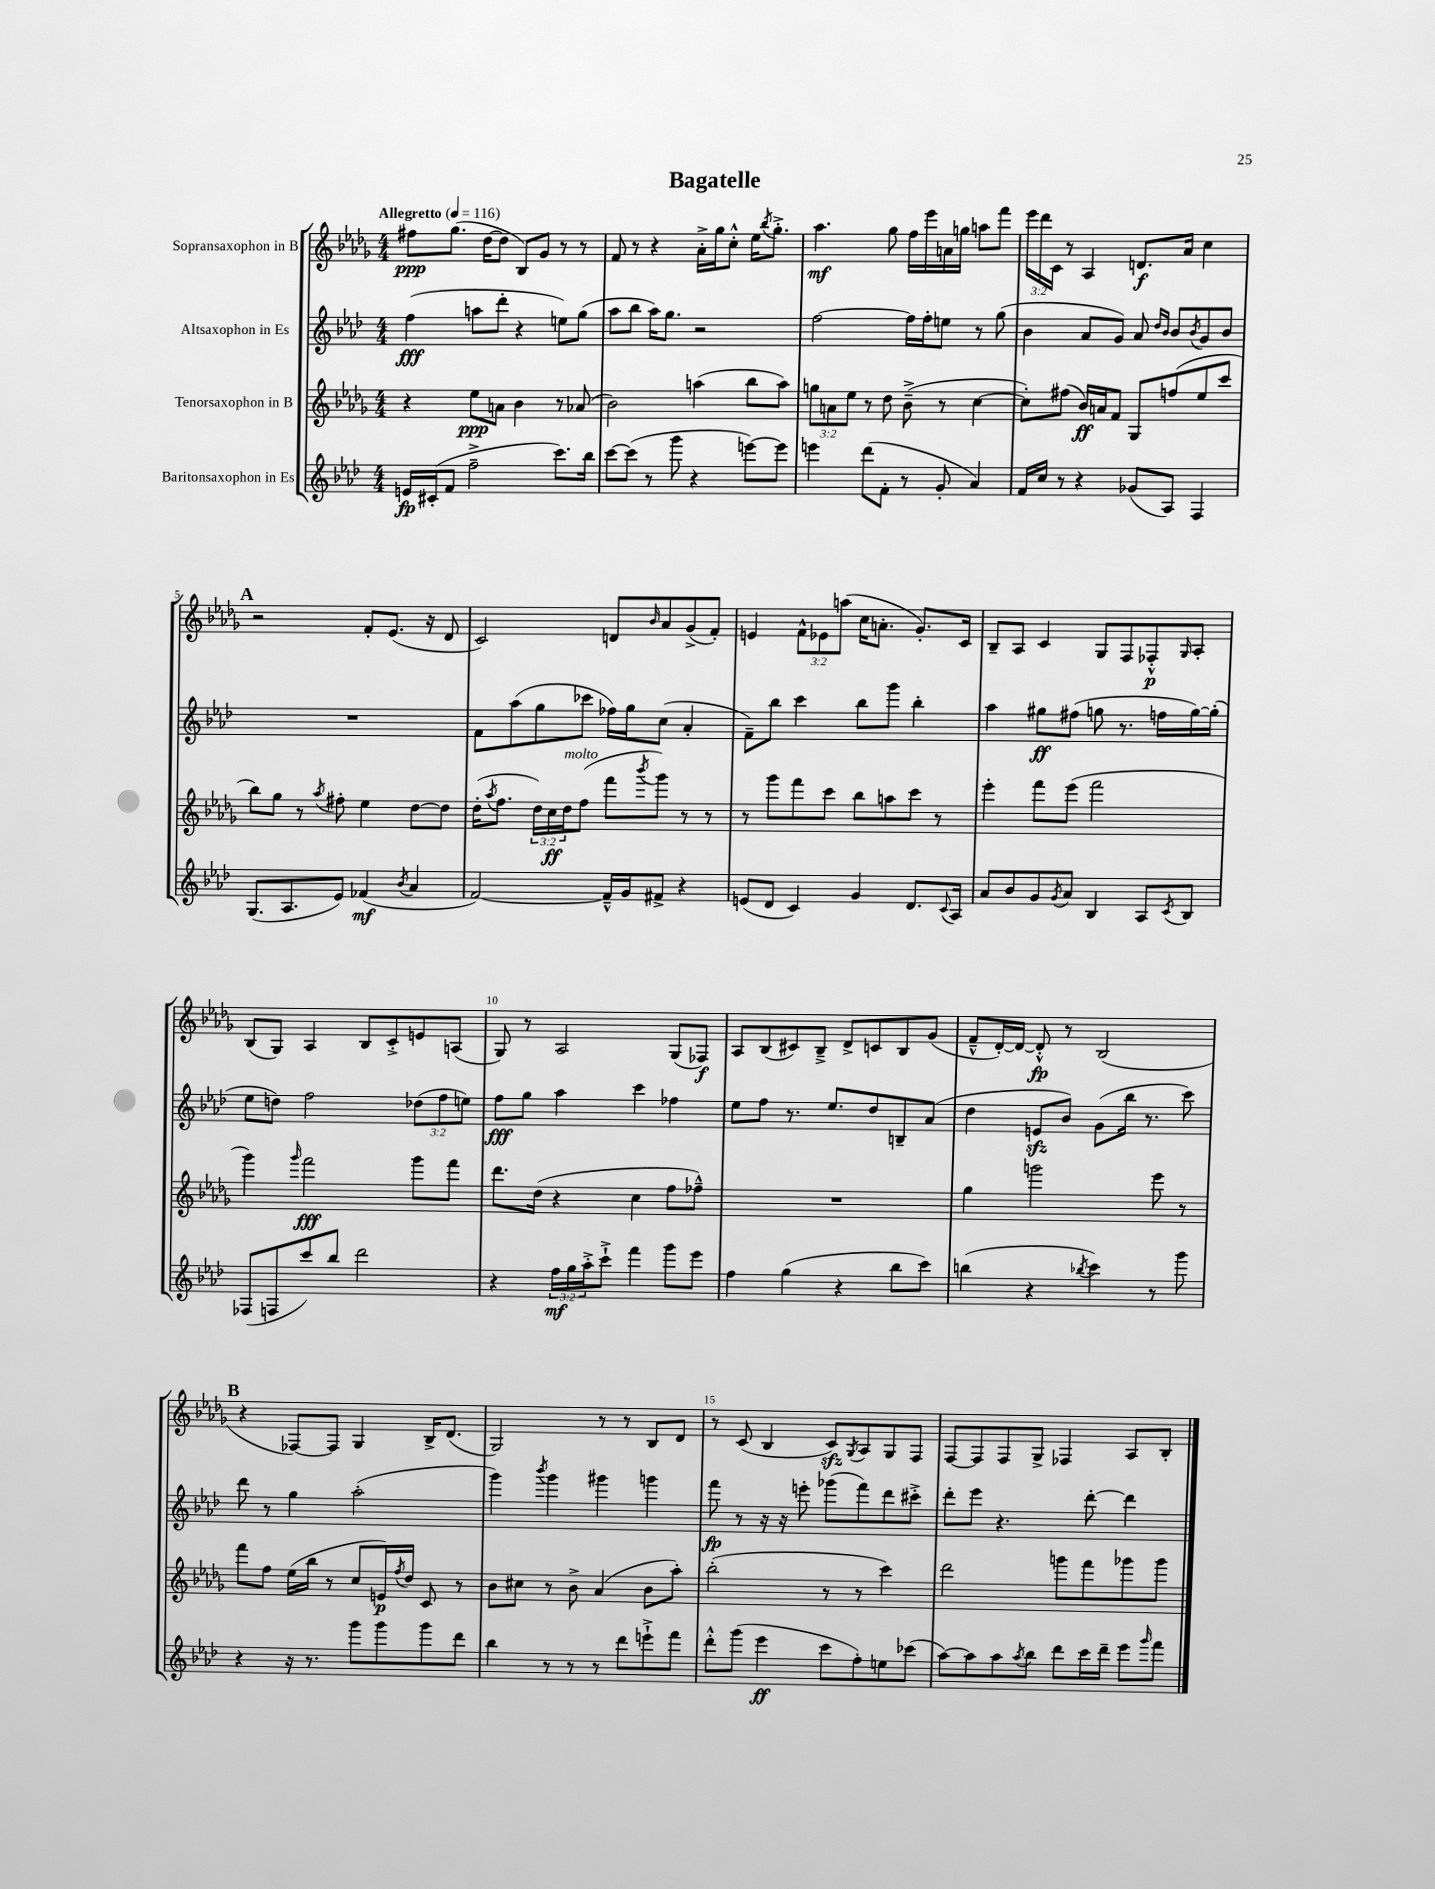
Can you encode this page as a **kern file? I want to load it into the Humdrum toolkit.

**kern	**kern	**kern	**kern
*staff4	*staff3	*staff2	*staff1
*clefG2	*clefG2	*clefG2	*clefG2
*k[b-e-a-d-]	*k[b-e-a-d-g-]	*k[b-e-a-d-]	*k[b-e-a-d-g-]
*M4/4	*M4/4	*M4/4	*M4/4
*MM116	*MM116	*MM116	*MM116
16e	4r	(4ff	8ff#
(16c#'	.	.	.
8f	.	.	(8.gg-
2ff~^	8ee-	8aa	.
.	.	.	[16dd-
.	8a	8ddd-'	8dd-]
.	4b-	4r	8B-)
.	.	.	8g-
8.ccc)	8r	8ee)	8r
.	(8a-	(8gg	8r
16bb-	.	.	.
=	=	=	=
[8ccc	2b-)	8aa-	8f
(8ccc]	.	8bb-	8r
8r	.	16aa-)	4r
.	.	8.gg	.
8ggg	.	.	.
4r	(4aa	2r	16a-'^
.	.	.	16gg-
.	.	.	8cc'^^
[8eee)	8bb-	.	16ee-
.	.	.	8qbb-
.	.	.	8.gg-'^
8eee]	8aa)	.	.
=	=	=	=
4eee	12gg	[2ff	4.aa-
.	12a	.	.
.	12ee-	.	.
(8ddd-	8r	.	.
8f'	8dd-	.	8gg-
8r	(8b-~^	16ff]	16ff
.	.	16ff'	16eee-
8g'	8r	8ee	16a
.	.	.	16gg
4a-)	[4cc	8r	8aa
.	.	(8gg	8fff
=	=	=	=
16f	8cc'])	4b-	24eee-
.	.	.	24ddd-
16cc	.	.	.
.	.	.	24c
8r	(8ff#	.	8r
4r	16b-)	8a-	4A-
.	16a	.	.
.	8f	8g)	.
(8g-	8G-	8a-	8.d
.	.	16qqdd-	.
.	.	16qqb-	.
8A-)	(8ff	8b-	.
.	.	.	16a-
.	.	8qb-	.
4F	8ee-	8g	4cc
.	8ccc	8b-	.
=	=	=	=
(8.G	8bb-)	1r	2r
.	8gg-	.	.
8.A-	.	.	.
.	8r	.	.
.	8qaa-	.	.
8e-)	8ff#'	.	.
(4f-	4ee-	.	8f'
.	.	.	(8.e-
8qb-	.	.	.
4a-	[8dd-	.	.
.	.	.	16r
.	8dd-]	.	8d-
=	=	=	=
[2f)	(16dd-'	8f	2c)
.	8qaa-	.	.
.	8.ff	.	.
.	.	(8aa-	.
.	24dd-)	8gg	.
.	24cc	.	.
.	24dd-	.	.
.	(8ff	8ccc-	.
16f~^^]	8fff	16ff-)	8d
16g	.	16gg	.
.	8qbbb-	.	16qqb-
8f#^	8ggg-)	(8cc	8a-
4r	8r	4a-'	(8g-^
.	8r	.	8f')
=	=	=	=
(8e	8r	8f~)	4e
8d-	8ggg-	8bb-	.
4c)	8fff	4ccc	12f^^
.	.	.	12e-
.	8ccc	.	.
.	.	.	(12aa
4g	8bb-	8bb-	16cc
.	.	.	8.a'
.	8aa	8ggg	.
8.d-	8ccc	4bb-'	8.g-')
.	8r	.	.
8qqc	.	.	.
16A-	.	.	16c
=	=	=	=
8a-	4eee-'	4aa-	8B-~
8b-	.	.	8A-
8g	8fff	8gg#	4c
8qg	.	.	.
8a-	(8eee-	(8ff#	.
4B-	2fff	8gg	8G-
.	.	8.r	8F
8A-	.	.	8F-'^^
.	.	16ff	.
8qc	.	.	16qqG-
8B-	.	[16gg)	8A-'
.	.	(16gg']	.
=	=	=	=
(8F-	4ggg-)	8ee-	(8B-
8F	.	8dd)	8G-)
.	16qqggg-	.	.
8ccc)	2fff	2ff	4A-
8bb-	.	.	.
2ddd-	.	.	8B-
.	.	.	8c'^
.	8ggg-	(12dd-	8e
.	.	12ff	.
.	8fff	.	(8A
.	.	12ee)	.
=	=	=	=
4r	8.ddd-	8ff	8G-)
.	.	8gg	8r
.	(16dd-	.	.
24ff	4r	4aa-	2A-
24gg	.	.	.
24aa-'^	.	.	.
8ccc`^	.	.	.
4fff	4cc	4ccc	.
8ggg	8ff	4ff-	(8G-
8eee-	8ff-~^^)	.	8F-)
=	=	=	=
4ff	1r	8ee-	8A-
.	.	8ff	(8B-
(4gg	.	8.r	8c#)
.	.	.	8B-~^
.	.	8.ee-	.
4r	.	.	8d-^
.	.	8dd-	8c
8bb-	.	8B~	8B-
8ccc)	.	(8a-	(8g-
=	=	=	=
(4bb	4gg-	4dd-	8f~^^
.	.	.	[16d-')
.	.	.	16d-_
4r	2ggg	8e	8d-'^^]
.	.	8b-)	8r
8qbb-	.	.	.
4ccc)	.	(8g	(2B-
.	.	16bb-	.
.	.	8.r	.
8r	8eee-	.	.
8ggg	8r	8ccc)	.
=	=	=	=
4r	8fff	8ddd-	4r
.	8ff	8r	.
16r	(16ee-	4gg	[8F-)
8.r	16bb-	.	.
.	8r	.	8F-]
8ggg	8cc	(2aa-'	4G-
8ggg	16e)	.	.
.	8qff	.	.
.	16dd-	.	.
8ggg	8c	.	16B-^
.	.	.	(8.d-
8ddd-	8r	.	.
=	=	=	=
4bb-	8b-	4ggg)	2G-)
.	8cc#	.	.
.	.	8qbbb-	.
8r	8r	4ggg	.
8r	8b-^	.	.
8r	(4a-	4ggg#	8r
8ddd-	.	.	8r
8eee`^	8b-	4ggg	8B-
8fff	8aa-')	.	8d-
=	=	=	=
8ddd-'^^	(2bb-'	8fff	8r
(8ggg	.	8r	(8c
4eee-	.	16r	4B-
.	.	16r	.
.	.	8eee'	.
8ccc	8r	(8ggg-	8c)
.	.	.	8qG-
8ff')	8r	8fff)	8A-
8ee	4ccc)	8ddd-	8G-
(8ccc-	.	8ccc#'^	8F
=	=	=	=
[8aa-)	2ddd-	8ddd-'	[8F
8aa-]	.	8eee-	8F]
8aa-	.	4.r	8F
8qaa-	.	.	.
8bb-	.	.	8G-^
8ddd-	8ggg	.	4F-
16ccc	8fff	[8ddd-'	.
16ddd-~	.	.	.
8eee-	8ggg-	4ddd-]	8A-
16qqggg	.	.	.
8fff	8ggg-	.	8B-'
==	==	==	==
*-	*-	*-	*-
